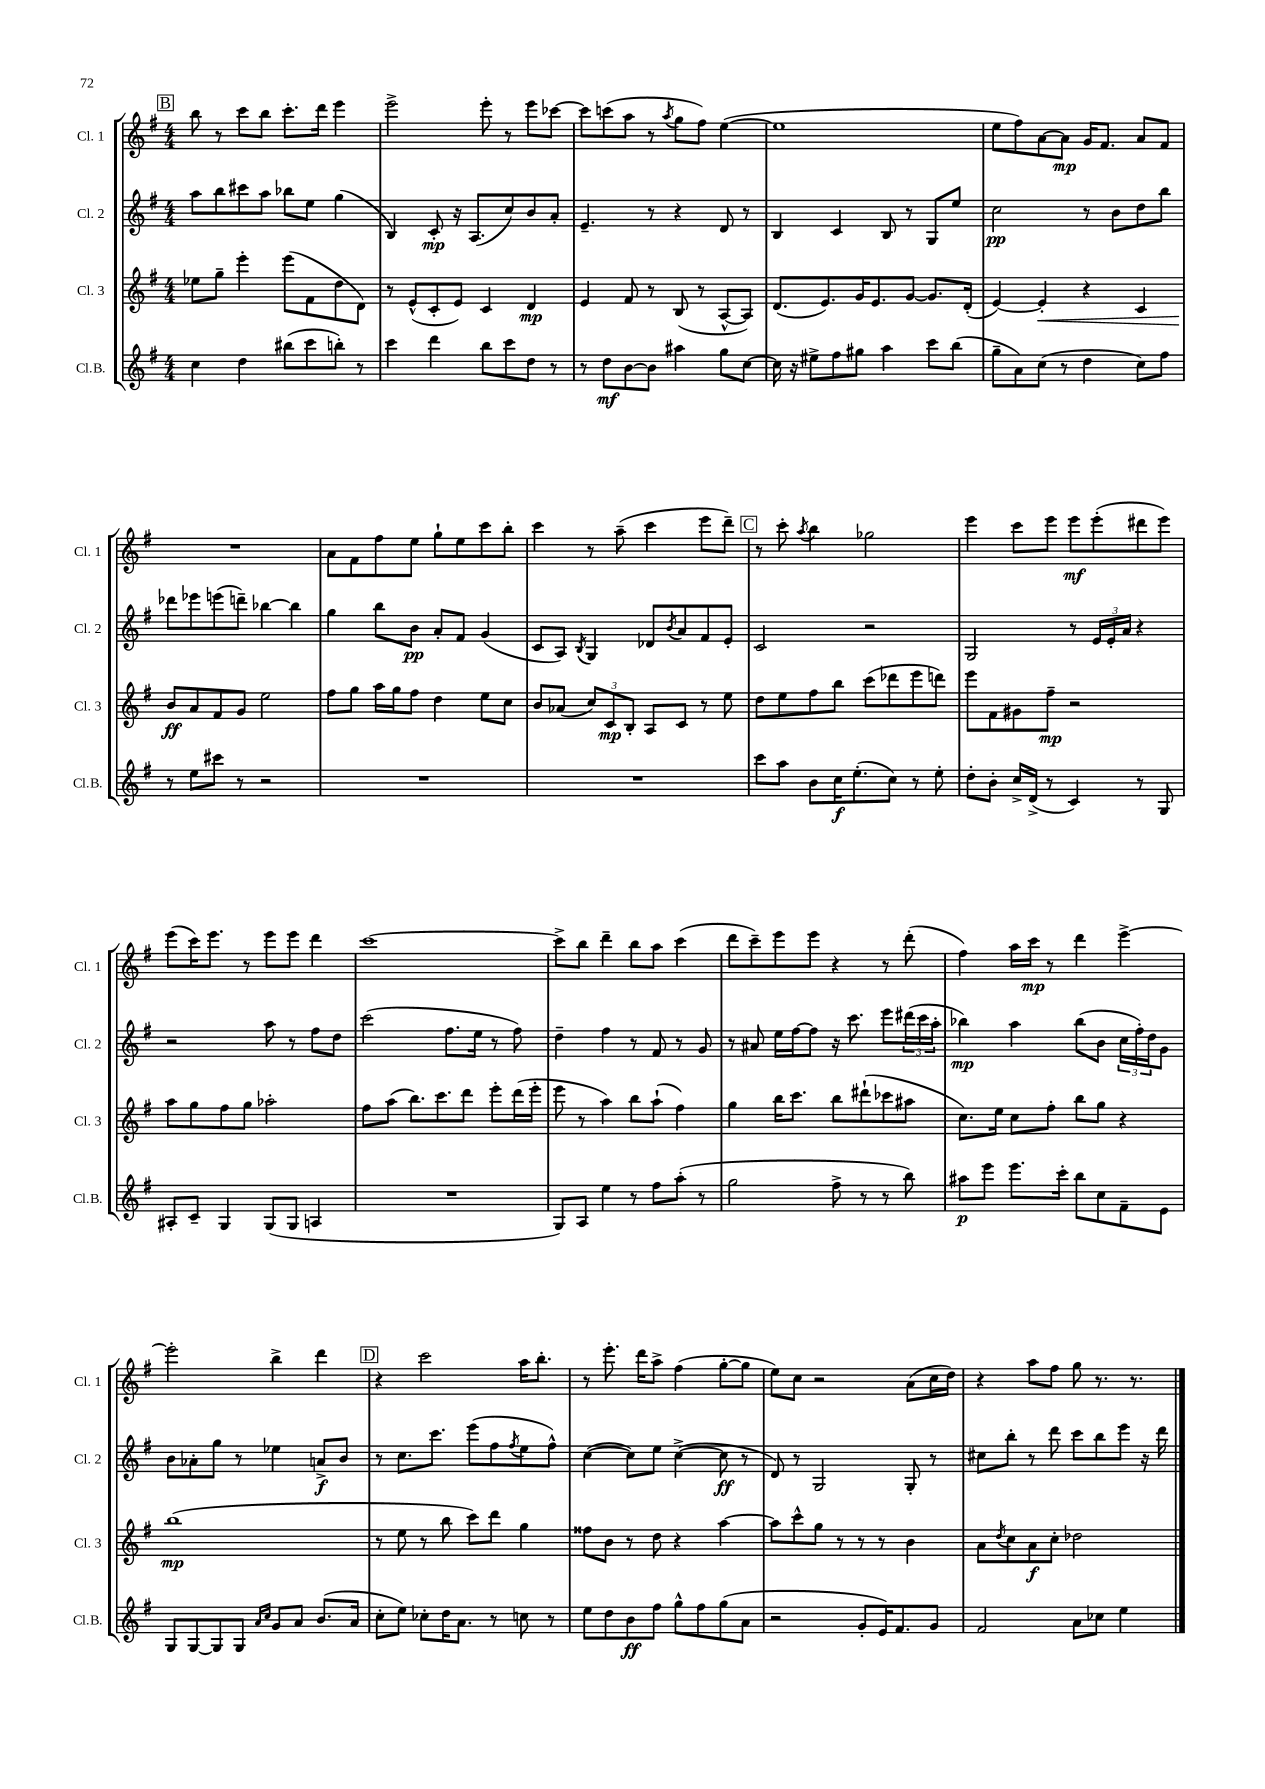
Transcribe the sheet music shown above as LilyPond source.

<<
\new StaffGroup <<
\new Staff = "s0" \with { instrumentName = "Cl. 1" shortInstrumentName = "Cl. 1" } {
    \clef treble \key g \major \numericTimeSignature \time 4/4
    \mark \markup { \box "B" } b''8 r8 c'''8 b''8 c'''8.-. d'''16 e'''4 |
    e'''2-> e'''8-. r8 e'''8 ces'''8~ |
    ces'''8 c'''8( a''8 r8 \acciaccatura { a''8 } g''8 fis''8) e''4~( |
    e''1 |
    e''8 fis''8) a'8~ a'8\mp g'16 fis'8. a'8 fis'8 |
    R1 |
    a'8 fis'8 fis''8 e''8 g''8-! e''8 c'''8 b''8-. |
    c'''4 r8 a''8--( c'''4 e'''8 d'''8--) |
    \mark \markup { \box "C" } r8 c'''8-. \acciaccatura { a''8 } b''4 ges''2 |
    e'''4 c'''8 e'''8 e'''8\mf e'''8-.( dis'''8 e'''8) |
    e'''8( c'''16) e'''8. r8 e'''8 e'''8 d'''4 |
    c'''1~ |
    c'''8-> b''8 d'''4-- b''8 a''8 c'''4( |
    d'''8 c'''8--) e'''8 e'''8 r4 r8 d'''8-.( |
    fis''4) a''16 c'''16\mp r8 d'''4 e'''4~-> |
    e'''2-. b''4-> d'''4 |
    \mark \markup { \box "D" } r4 c'''2 a''16 b''8.-. |
    r8 e'''8.-. d'''16 a''8-> fis''4( g''8~-. g''8 |
    e''8) c''8 r2 a'8( c''16 d''16) |
    r4 a''8 fis''8 g''8 r8. r8. \bar "|." |
}
\new Staff = "s1" \with { instrumentName = "Cl. 2" shortInstrumentName = "Cl. 2" } {
    \clef treble \key g \major \numericTimeSignature \time 4/4
    \mark \markup { \box "B" } a''8 b''8 cis'''8 a''8 bes''8 e''8 g''4( |
    b4) c'8-.\mp r16 a8.( c''8) b'8 a'8-. |
    e'4.-- r8 r4 d'8 r8 |
    b4 c'4 b8 r8 g8 e''8 |
    c''2\pp r8 b'8 d''8 b''8 |
    des'''8 ees'''8 e'''8( d'''8--) bes''4~ bes''4 |
    g''4 b''8 b'8\pp a'8-. fis'8 g'4( |
    c'8 a8) \acciaccatura { b8 } g4 des'8 \acciaccatura { b'8 } a'8 fis'8 e'8-. |
    \mark \markup { \box "C" } c'2 r2 |
    g2 r8 \tuplet 3/2 { e'16 e'16-. a'16 } r4 |
    r2 a''8 r8 fis''8 d''8 |
    c'''2( fis''8. e''16 r8 fis''8) |
    d''4-- fis''4 r8 fis'8 r8 g'8 |
    r8 ais'8 e''16 fis''16~ fis''8 r16 c'''8. e'''8 \tuplet 3/2 { dis'''16( c'''16 a''16-. } |
    bes''4\mp) a''4 bes''8( b'8 \tuplet 3/2 { c''16 fis''16-.) d''16 } g'8 |
    b'8 aes'8-. g''8 r8 ees''4 a'8->\f b'8 |
    \mark \markup { \box "D" } r8 c''8. c'''8. e'''8( fis''8 \acciaccatura { fis''8 } e''8 fis''8-^) |
    c''4~( c''8) e''8 c''4~->( c''8\ff r8 |
    d'8) r8 g2 g8-. r8 |
    cis''8 b''8-. r8 d'''8 c'''8 b''8 e'''8 r16 d'''16 \bar "|." |
}
\new Staff = "s2" \with { instrumentName = "Cl. 3" shortInstrumentName = "Cl. 3" } {
    \clef treble \key g \major \numericTimeSignature \time 4/4
    \mark \markup { \box "B" } ees''8 g''8-- e'''4-. e'''8( fis'8 d''8 d'8) |
    r8 e'8-^( c'8-. e'8) c'4 d'4\mp |
    e'4 fis'8 r8 b8( r8 a8~-^ a8) |
    d'8.( e'8.) g'16 e'8. g'8~ g'8. d'16-.( |
    e'4~) e'4-.\< r4 c'4 |
    b'8\ff\! a'8 fis'8 g'8 e''2 |
    fis''8 g''8 a''16 g''16 fis''8 d''4 e''8 c''8 |
    b'8 aes'8( \tuplet 3/2 { c''8) c'8\mp b8-. } a8 c'8 r8 e''8 |
    \mark \markup { \box "C" } d''8 e''8 fis''8 b''8 c'''8( des'''8 e'''8 d'''8) |
    e'''8 fis'8 gis'8 fis''8--\mp r2 |
    a''8 g''8 fis''8 g''8 aes''2-. |
    fis''8 a''8( b''8.) c'''8. d'''8 e'''8-. d'''16( e'''16-. |
    e'''8 r8 a''4) b''8 a''8-!( fis''4) |
    g''4 b''16 c'''8. b''8 dis'''8-!( ces'''8 ais''8 |
    c''8.) e''16 c''8 fis''8-. b''8 g''8 r4 |
    b''1\mp( |
    \mark \markup { \box "D" } r8 e''8 r8 b''8 c'''8) d'''8 g''4 |
    fisis''8 b'8 r8 d''8 r4 a''4~ |
    a''8 c'''8-^ g''8 r8 r8 r8 b'4 |
    a'8 \acciaccatura { d''8 } c''8 a'8\f c''8-. des''2 \bar "|." |
}
\new Staff = "s3" \with { instrumentName = "Cl.B." shortInstrumentName = "Cl.B." } {
    \clef treble \key g \major \numericTimeSignature \time 4/4
    \mark \markup { \box "B" } c''4 d''4 bis''8( c'''8 b''8-.) r8 |
    c'''4 d'''4 b''8 c'''8 d''8 r8 |
    r8 d''8\mf b'8~ b'8 ais''4 g''8 c''8~ |
    c''16 r16 eis''8-> fis''8 gis''8 a''4 c'''8 b''8( |
    g''8-- a'8) c''8( r8 d''4 c''8) fis''8 |
    r8 e''8 cis'''8 r8 r2 |
    R1 |
    R1 |
    \mark \markup { \box "C" } c'''8 a''8 b'8 c''16\f e''8.-.( c''8) r8 e''8-. |
    d''8-. b'8-. c''16-> d'16->( r8 c'4) r8 g8 |
    ais8-. c'8-- g4 g8( g8 a4 |
    R1 |
    g8) a8 e''4 r8 fis''8 a''8-.( r8 |
    g''2 fis''8-> r8 r8 b''8) |
    ais''8\p e'''8 e'''8. c'''16-. b''8 c''8 fis'8-- e'8 |
    g8 g8~ g8 g8 \grace { a'16 c''16 } g'8 a'8 b'8.( a'16 |
    \mark \markup { \box "D" } c''8-. e''8) ces''8-. d''16 a'8. r8 c''8 r8 |
    e''8 d''8 b'8\ff fis''8 g''8-^ fis''8 g''8( a'8 |
    r2 g'8-. e'16) fis'8. g'8 |
    fis'2 a'8 ces''8 e''4 \bar "|." |
}
>>
>>
\layout { \context { \Score \remove "Bar_number_engraver" } }
